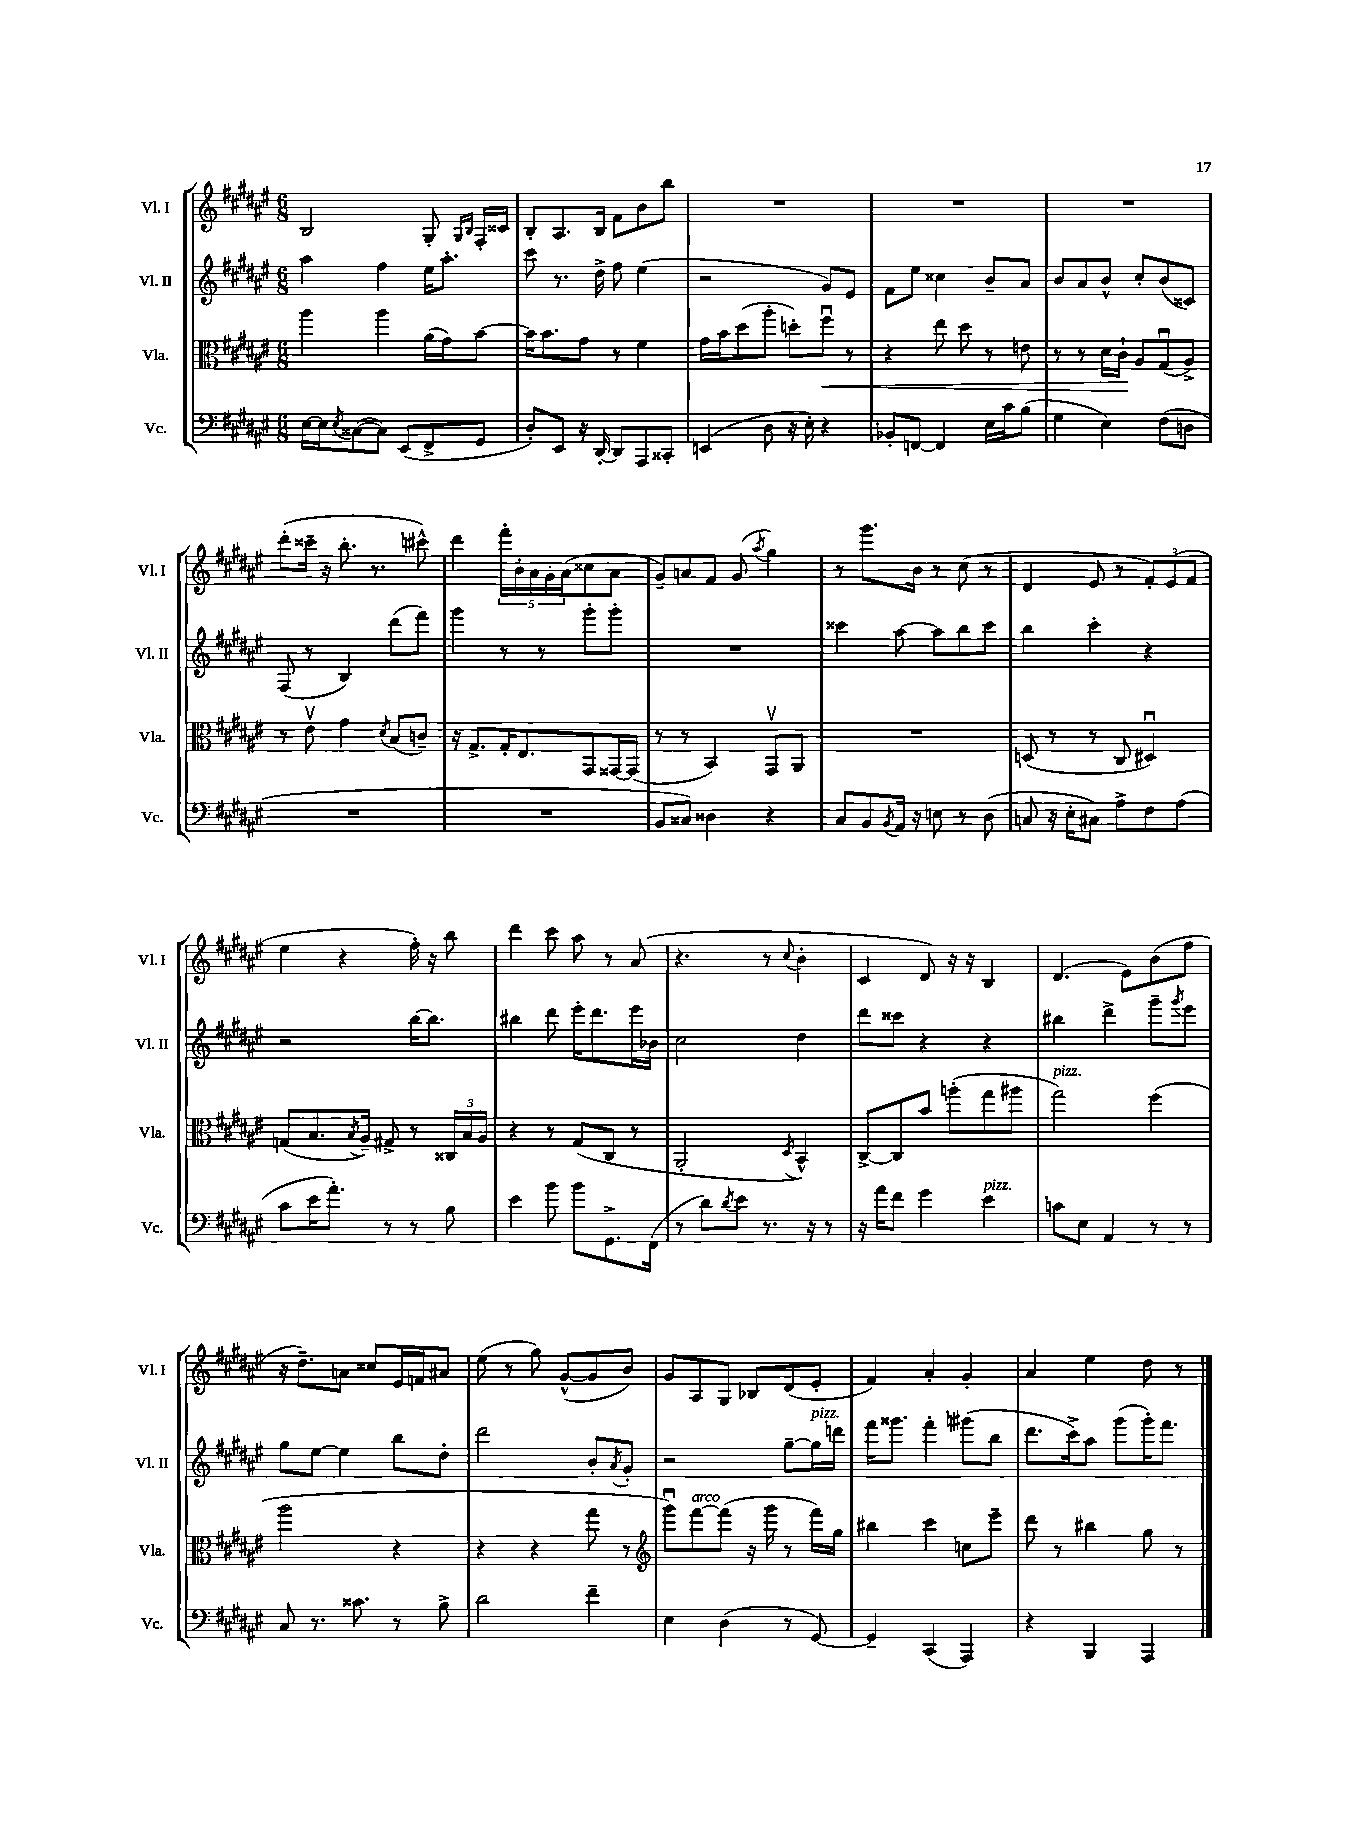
<<
\new StaffGroup <<
\new Staff = "s0" \with { instrumentName = "Vl. I" shortInstrumentName = "Vl. I" } {
    \clef treble \key fis \major \numericTimeSignature \time 6/8
    b2 gis8-. \grace { gis16 b16 } fis16-. cisis'16 |
    b8-. ais8. b16 fis'8 b'8 b''8 |
    R2. |
    R2. |
    R2. |
    dis'''8-.( cisis'''16-- r16 b''8.-. r8. cis'''8-^) |
    dis'''4 \tuplet 5/4 { fis'''16-. b'16-. ais'16 gis'16-. ais'16( } cisis''8 ais'8 |
    gis'8--) a'8 fis'8 gis'8( \acciaccatura { ais''8 } gis''4) |
    r8 gis'''8. b'16 r8 cis''8( r8 |
    dis'4 eis'8 r8 \tuplet 3/2 { fis'8-.) eis'8( fis'8 } |
    eis''4 r4 fis''16-.) r16 b''8 |
    dis'''4 cis'''8 ais''8 r8 ais'8( |
    r4. r8 \appoggiatura { cis''8 } b'4-. |
    cis'4 dis'8) r16 r16 b4 |
    dis'4.( eis'8) b'8( fis''8 |
    r16 dis''8.--) a'8 cisis''8 eis'16 f'16 ais'8 |
    eis''8( r8 gis''8) gis'8~-^( gis'8 b'8) |
    gis'8 ais8 gis8 bes8 dis'8( eis'8-. |
    fis'4) ais'4-. gis'4-. |
    ais'4 eis''4 dis''8 r8 \bar "|." |
}
\new Staff = "s1" \with { instrumentName = "Vl. II" shortInstrumentName = "Vl. II" } {
    \clef treble \key fis \major \numericTimeSignature \time 6/8
    ais''4 fis''4 eis''16 ais''8.-. |
    cis'''8 r8. dis''16-> fis''8 eis''4( |
    r2 gis'8) eis'8 |
    fis'8 eis''8 cisis''4 b'8-- ais'8 |
    b'8 ais'8 b'8-^ cis''8-. b'8( cisis'8) |
    fis8( r8 b4) dis'''8( fis'''8) |
    gis'''4 r8 r8 gis'''8-. gis'''8-. |
    R2. |
    cisis'''4 ais''8~ ais''8 b''8 cisis'''8 |
    b''4 cis'''4-. r4 |
    r2 b''16~ b''8. |
    bis''4 dis'''8 eis'''16-. dis'''8. eis'''16 bes'16 |
    cis''2 dis''4 |
    dis'''8 cisis'''8 r4 r4 |
    bis''4 dis'''4-> gis'''8-- \acciaccatura { gis'''8 } eis'''8 |
    gis''8 eis''8~ eis''4 b''8 dis''8-. |
    dis'''2 b'8-. \acciaccatura { ais'8 } gis'8-. |
    r2 gis''8~-- gis''16^\markup { \italic "pizz." } d'''16 |
    fis'''16 gisis'''8. fis'''4-. gis'''8( b''8 |
    dis'''8. cis'''16->) ais''8 gis'''8( gis'''16-.) fis'''8. \bar "|." |
}
\new Staff = "s2" \with { instrumentName = "Vla." shortInstrumentName = "Vla." } {
    \clef alto \key fis \major \numericTimeSignature \time 6/8
    ais''4 ais''4 ais'16( gis'16) b'8~ |
    b'16 b'8. gis'8 r8 fis'4 |
    gis'16 b'16 dis''8( ais''8-. d''8-.) fis''8\downbow\< r8 |
    r4 eis''8 dis''8 r8 e'8 |
    r8 r8 dis'16 cis'16-!\! ais8 gis8\downbow( ais8->) |
    r8 eis'8\upbow gis'4 \acciaccatura { dis'8 } b8( c'8--) |
    r16 gis8.-> gis16-. eis8. gis,8 gisis,16~ gisis,16( |
    r8 r8 b,4) gis,8\upbow ais,8 |
    R2. |
    d8( r8 r8 cis8 dis4\downbow) |
    g8( b8. \acciaccatura { b8 } ais16--) gis8-> r8 \tuplet 3/2 { cisis16 b16 ais16 } |
    r4 r8 gis8( cis8 r8 |
    ais,2-. \acciaccatura { dis8 } b,4-^) |
    cis8~-> cis8 b'8 a''8-.( gis''8 ais''8 |
    gis''2^\markup { \italic "pizz." }) fis''4( |
    ais''2 r4 |
    r4 r4 gis''8 r8 |
    \clef treble gis'''8\downbow) fis'''8~^\markup { \italic "arco" } fis'''8( r16 gis'''16 r8 fis'''16) gis''16 |
    bis''4 cis'''4 c''8 eis'''8-- |
    dis'''8 r8 bis''4 gis''8 r8 \bar "|." |
}
\new Staff = "s3" \with { instrumentName = "Vc." shortInstrumentName = "Vc." } {
    \clef bass \key fis \major \numericTimeSignature \time 6/8
    eis16~ eis16 \acciaccatura { eis8 } cisis8~( cisis8) eis,8( fis,8-> gis,8 |
    dis8-.) eis,8 r16 dis,16~-. dis,8 ais,,8 cisis,8-. |
    e,4( dis8 r16 eis16-.) r4 |
    bes,8-. f,8~ f,4 eis16 cis'16 b8( |
    gis4 eis4) fis8( d8 |
    R2. |
    R2. |
    b,8 cisis8) disis4 r4 |
    cis8 b,8 \acciaccatura { b,8 } ais,16 r16 e8 r8 dis8( |
    c8 r16 eis16-. cis8) ais8-> fis8 ais8( |
    cis'8 eis'16 ais'8.-.) r8 r8 b8 |
    eis'4 b'8 b'8 gis,8.-> fis,16( |
    r8 dis'8) \acciaccatura { dis'8 } eis'8 r8. r16 r8 |
    r16 ais'16 fis'8 gis'4 eis'4^\markup { \italic "pizz." } |
    c'8 eis8 ais,4 r8 r8 |
    cis8 r8. cisis'8. r8 b8-> |
    dis'2 fis'4-- |
    eis4 dis4( r8 gis,8~) |
    gis,4-- cis,4( ais,,4) |
    r4 b,,4 ais,,4 \bar "|." |
}
>>
>>
\layout { \context { \Score \remove "Bar_number_engraver" } }
